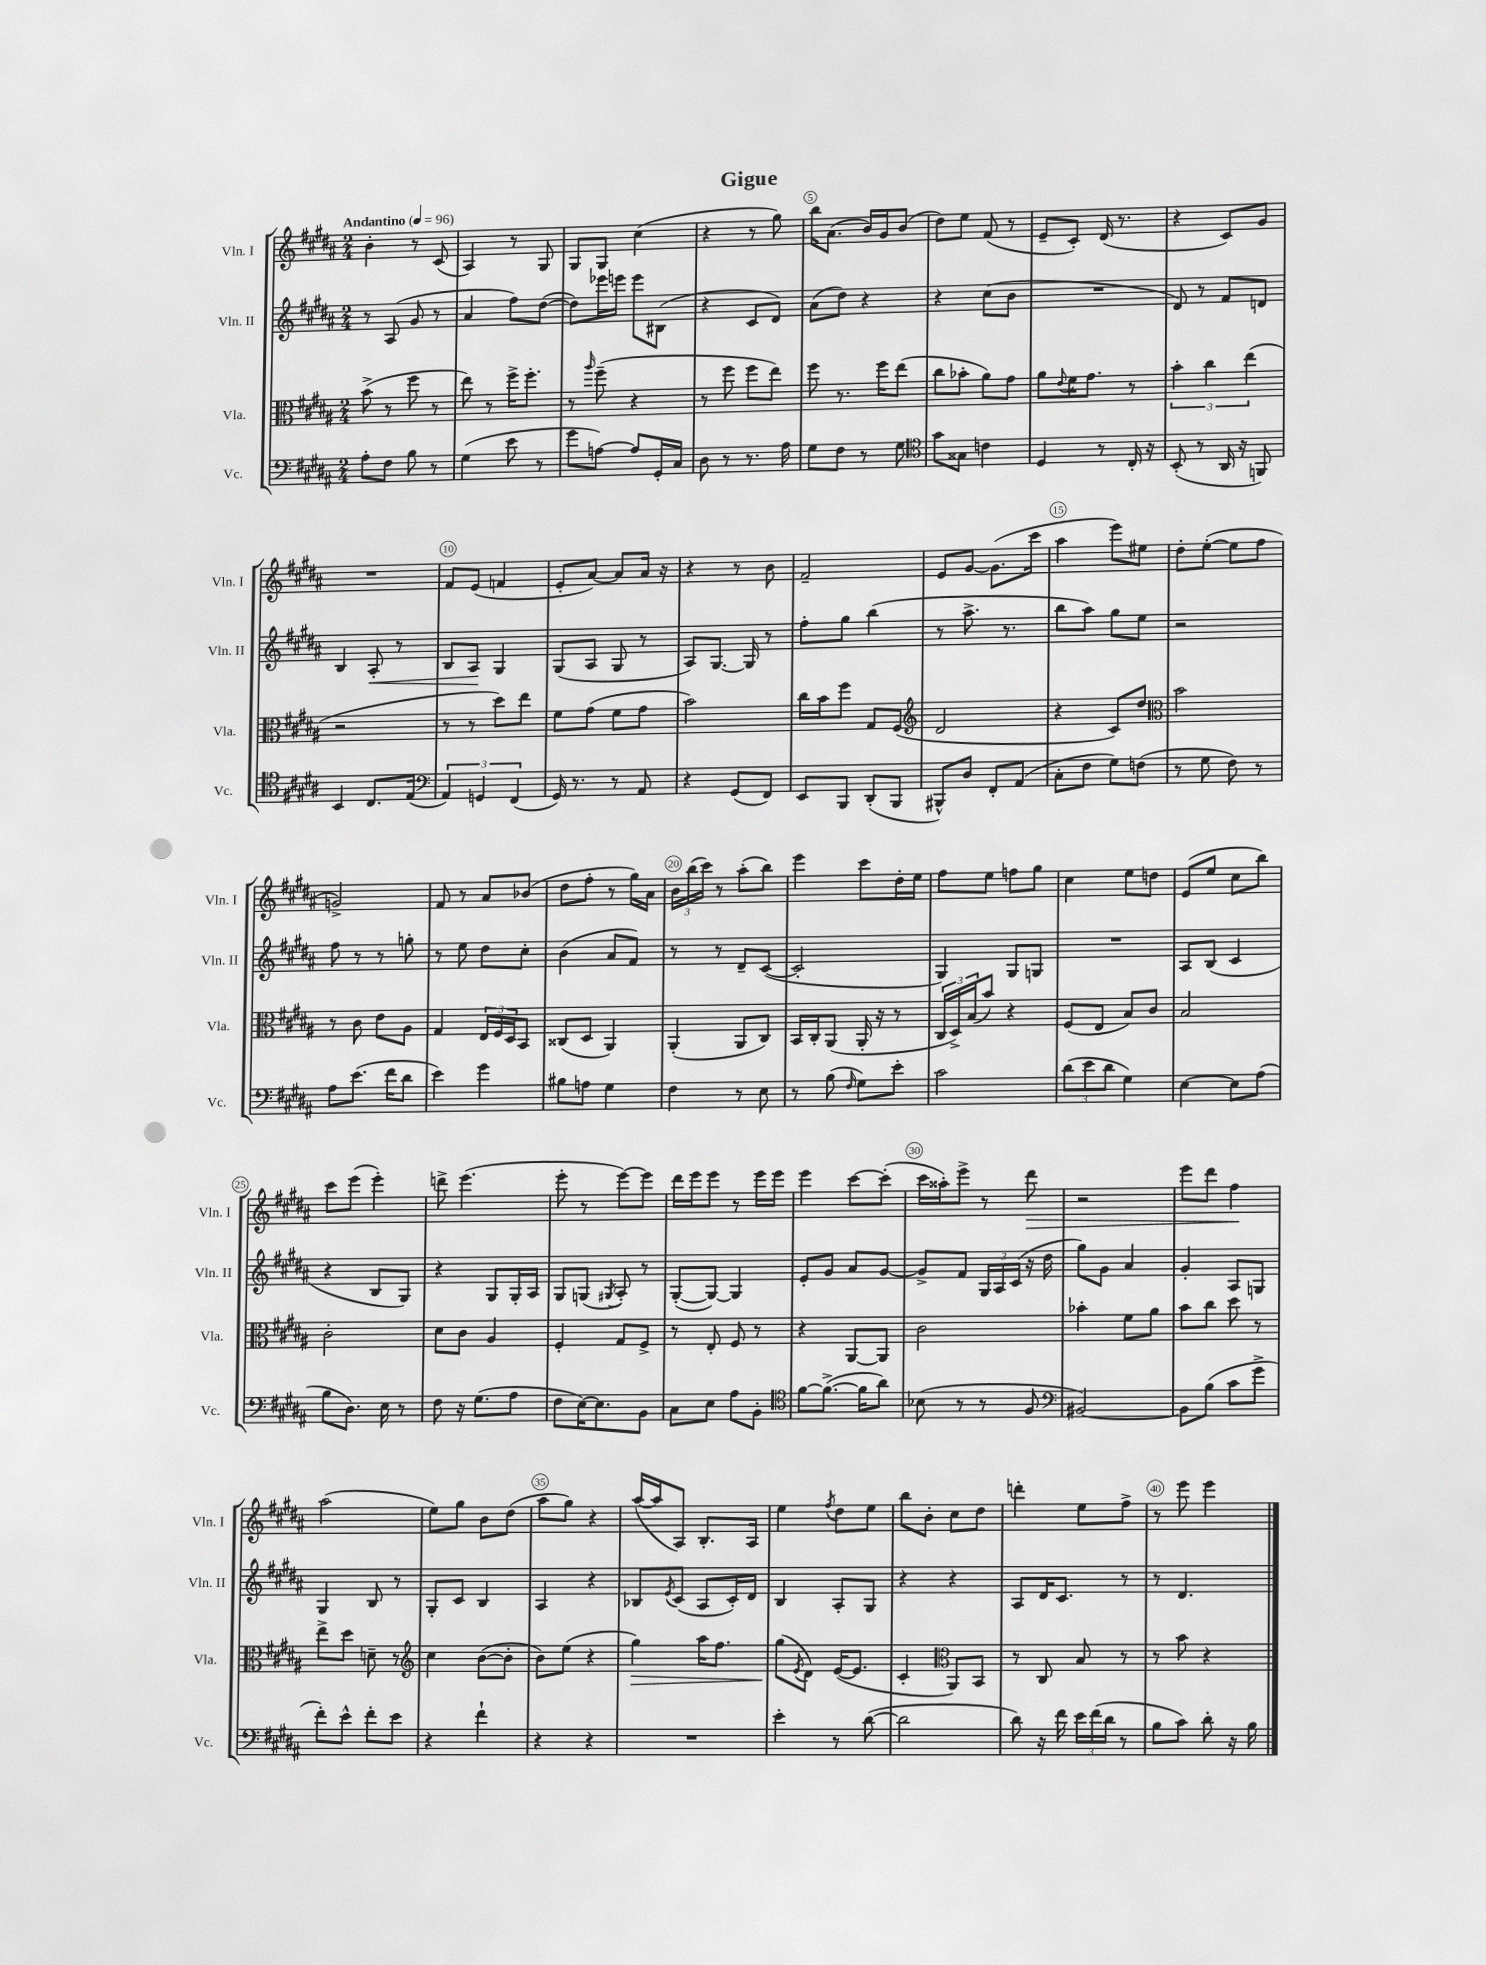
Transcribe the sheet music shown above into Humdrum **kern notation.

**kern	**kern	**kern	**kern
*staff4	*staff3	*staff2	*staff1
*clefF4	*clefC3	*clefG2	*clefG2
*k[f#c#g#d#a#]	*k[f#c#g#d#a#]	*k[f#c#g#d#a#]	*k[f#c#g#d#a#]
*M2/4	*M2/4	*M2/4	*M2/4
*MM96	*MM96	*MM96	*MM96
8A#'	(8b^	8r	4b'
8F#	8r	(8A#	.
8B	8ff#	8g#	8r
8r	8r	8r	(8c#
=	=	=	=
(4G#	8ee)	4a#	4A#)
.	8r	.	.
8e	16ff#^	8ff#)	8r
.	8.ff#'	.	.
8r	.	([8dd#	8G#
=	=	=	=
8g#	8r	8dd#])	8G#
.	16qqaa#	.	.
[8A)	(8ff#~	16eee-	8G#
.	.	16eee	.
8A]	4r	8eee	(4cc#
16GG#'	.	(8B#	.
16C#	.	.	.
=	=	=	=
8D#	8r	4r	4r
8r	8ff#	.	.
8.r	8ff#	8c#	8r
.	8ee)	8d#)	8gg#)
16A#	.	.	.
=	=	=	=
8G#	8ff#	(8a#	16bb
.	.	.	(8.a#
8F#	8.r	8dd#)	.
8r	.	4r	16b)
.	16ff#	.	16g#
8G#	(8ee	.	(8b
=	=	=	=
*clefC4	*	*	*
8g#	8cc#	4r	8dd#)
8G##	8b-'	.	8ee
4c	8a#)	(8cc#	(8f#
.	8g#	8b	8r
=	=	=	=
4D#	8a#	2r	8e~
.	8qqe	.	.
.	16f#	.	8c#')
.	8.g#	.	.
8r	.	.	(16d#
.	.	.	8.r
16C#'	8r	.	.
16r	.	.	.
=	=	=	=
(8BB'	6b'	8d#)	4r
8r	.	8r	.
.	6cc#	.	.
16AA#	.	8f#	8c#)
16r	.	.	.
.	(6ee	.	.
8FF)	.	8d	8g#
=	=	=	=
4BB	2r	4B	2r
8.C#	.	8A#'	.
.	.	8r	.
(16E	.	.	.
=	=	=	=
*clefF4	*	*	*
6AA#)	8r	8B	8f#
.	8r	8A#	(8e
6GG	.	.	.
.	8dd#)	4G#	4f
(6FF#	.	.	.
.	8ee	.	.
=	=	=	=
16GG#)	8f#	(8G#	8e'
8.r	.	.	.
.	(8g#	8A#	[8a#)
8r	8f#	8G#	8a#]
8AA#	8g#	8r	16a#
.	.	.	16r
=	=	=	=
4r	2b)	8A#)	4r
.	.	[8.G#	.
(8GG#	.	.	8r
.	.	16G#]	.
8FF#)	.	8r	8b
=	=	=	=
8EE	16cc#	8ff#'	2f#~
.	16b	.	.
8BBB	8ff#	8gg#	.
(8DD#'	8G#	(4bb	.
8BBB	(8F#	.	.
=	=	=	=
*	*clefG2	*	*
8BBB#^^)	2d#	8r	8e
8D#	.	8.aa#^	[8g#
8FF#'	.	.	(8.g#]
.	.	8.r	.
(8AA#	.	.	.
.	.	.	16ccc#
=	=	=	=
8C#'	4r	8bb	4aa#
8F#	.	8aa#)	.
8G#)	8c#)	8gg#	8eee)
(8F	8dd#	8ee	8ee#
=	=	=	=
*	*clefC3	*	*
8r	2b	2r	8dd#'
8G#	.	.	([8ee'
8F#)	.	.	8ee]
8r	.	.	8ff#
=	=	=	=
8A#	8r	8ff#	2g^)
(8.e	8c#	8r	.
.	8e	8r	.
16f#	.	.	.
8d#	8A#	8gg'	.
=	=	=	=
4e)	4G#	8r	8f#
.	.	8ee	8r
4g#	24E	8dd#	8a#
.	24F#	.	.
.	24D#	.	.
.	8BB	8cc#'	(8b-
=	=	=	=
8B#	(8C##	(4b	8dd#
8A	8D#	.	8ff#'
4G#	4AA#)	8a#	8r
.	.	8f#)	16gg#)
.	.	.	16a#
=	=	=	=
4F#	(4AA#'	8r	24b
.	.	.	(24bb
.	.	.	24ccc#)
.	.	8r	8r
8r	8AA#	8d#~	(8aa#'
8E	8C#)	([8c#	8bb)
=	=	=	=
8r	16BB	2c#']	4eee
.	16C#'	.	.
(8B	(8AA#	.	.
16qqF#	.	.	.
8G#)	16AA#'	.	8ccc#
.	16r	.	.
8e'	8r	.	16dd#'
.	.	.	16ee
=	=	=	=
2c#	24C#	4G#)	8ff#
.	24D#^)	.	.
.	(24B	.	.
.	8b)	.	8ee
.	4r	8G#	8ff
.	.	8G	8gg#
=	=	=	=
(12d#	(8F#	2r	4cc#
12e	.	.	.
.	8E	.	.
12d#	.	.	.
4G#)	8B)	.	8ee
.	8c#	.	8dd
=	=	=	=
[4E	2B	8A#	(8e
.	.	(8B	8ee
8E]	.	4c#	8cc#
(8A#	.	.	8bb)
=	=	=	=
8B	2c#'	4r	8ccc#
8.D#)	.	.	(8eee
.	.	8B	4eee')
16E	.	.	.
8r	.	8G#)	.
=	=	=	=
8F#	8d#	4r	8ddd^
16r	8c#	.	(4.eee
(8.G#	.	.	.
.	4A#	8G#	.
8A#	.	16G#'	.
.	.	16A#	.
=	=	=	=
8F#	4F#'	8G#	8eee'
[16E)	.	(8G	8r
8.E]	.	.	.
.	.	8qG#	.
.	8G#	8A#')	[8eee)
8BB	8F#^	8r	8eee]
=	=	=	=
8C#	8r	([8G#'	16ddd#
.	.	.	16eee
8E	8E'	8G#_)	8eee
8A#	8F#	4G#]	8r
8BB'	8r	.	16eee
.	.	.	16eee
=	=	=	=
*clefC4	*	*	*
[8f#	4r	8e'	4eee
(8.f#^_	.	8g#	.
.	[8AA#	8a#	[8ccc#
16f#]	.	.	.
8a#)	8AA#]	[8g#	(8ccc#']
=	=	=	=
(8B-	2c#	8g#^]	16ccc#
.	.	.	16aa##')
8r	.	8f#	8eee^
8r	.	24G#	8r
.	.	24A#	.
.	.	(24c#	.
8F#	.	16r	8ddd#
.	.	16dd#	.
=	=	=	=
*clefF4	*	*	*
[2BB#)	4b-'	8gg#)	2r
.	.	8g#	.
.	8f#	4a#	.
.	8a#	.	.
=	=	=	=
8BB#]	8b	4g#'	8eee
(8B	8cc#	.	8ddd#
8c#	8dd#	8A#	4ff#
8g#^	8r	8G	.
=	=	=	=
8f#')	8ee^	4G#	(2aa#
8e^^	8dd#	.	.
8f#'	8d~	8B	.
8e	8r	8r	.
=	=	=	=
*	*clefG2	*	*
4r	4cc#	8G#'	8ee)
.	.	8c#	8gg#
4f#`	([8b	4B	8b
.	8b']	.	(8dd#
=	=	=	=
4r	8b)	4A#	8aa#
.	(8ee	.	8gg#)
4r	4r	4r	4r
=	=	=	=
2r	4gg#)	8B-	([16aa#
.	.	.	16aa#]
.	.	8qe	.
.	.	(8c#	8A#)
.	16aa#	8A#	8.B'
.	8.ff#	.	.
.	.	16c#')	.
.	.	16d#	16A#
=	=	=	=
4e'	(8gg#	4B	4ee
.	8qe	.	.
.	8d#)	.	.
.	.	.	8qff#
8r	([16e	8A#'	8dd#
.	8.e]	.	.
([8d#	.	8G#	8ee
=	=	=	=
2d#]	4c#'	4r	8bb
.	.	.	8b'
*	*clefC3	*	*
.	8AA#)	4r	8cc#
.	8BB	.	8dd#
=	=	=	=
8d#)	8r	8A#	4ddd'
16r	8C#	16d#	.
16f#	.	8.c#	.
24e	8B	.	8ee
(24f#	.	.	.
24d#	.	.	.
8r	8r	8r	8ff#^
=	=	=	=
8B	8r	8r	8r
8c#)	8b	4.d#	8eee
8d#'	4r	.	4eee
16r	.	.	.
16B	.	.	.
==	==	==	==
*-	*-	*-	*-
